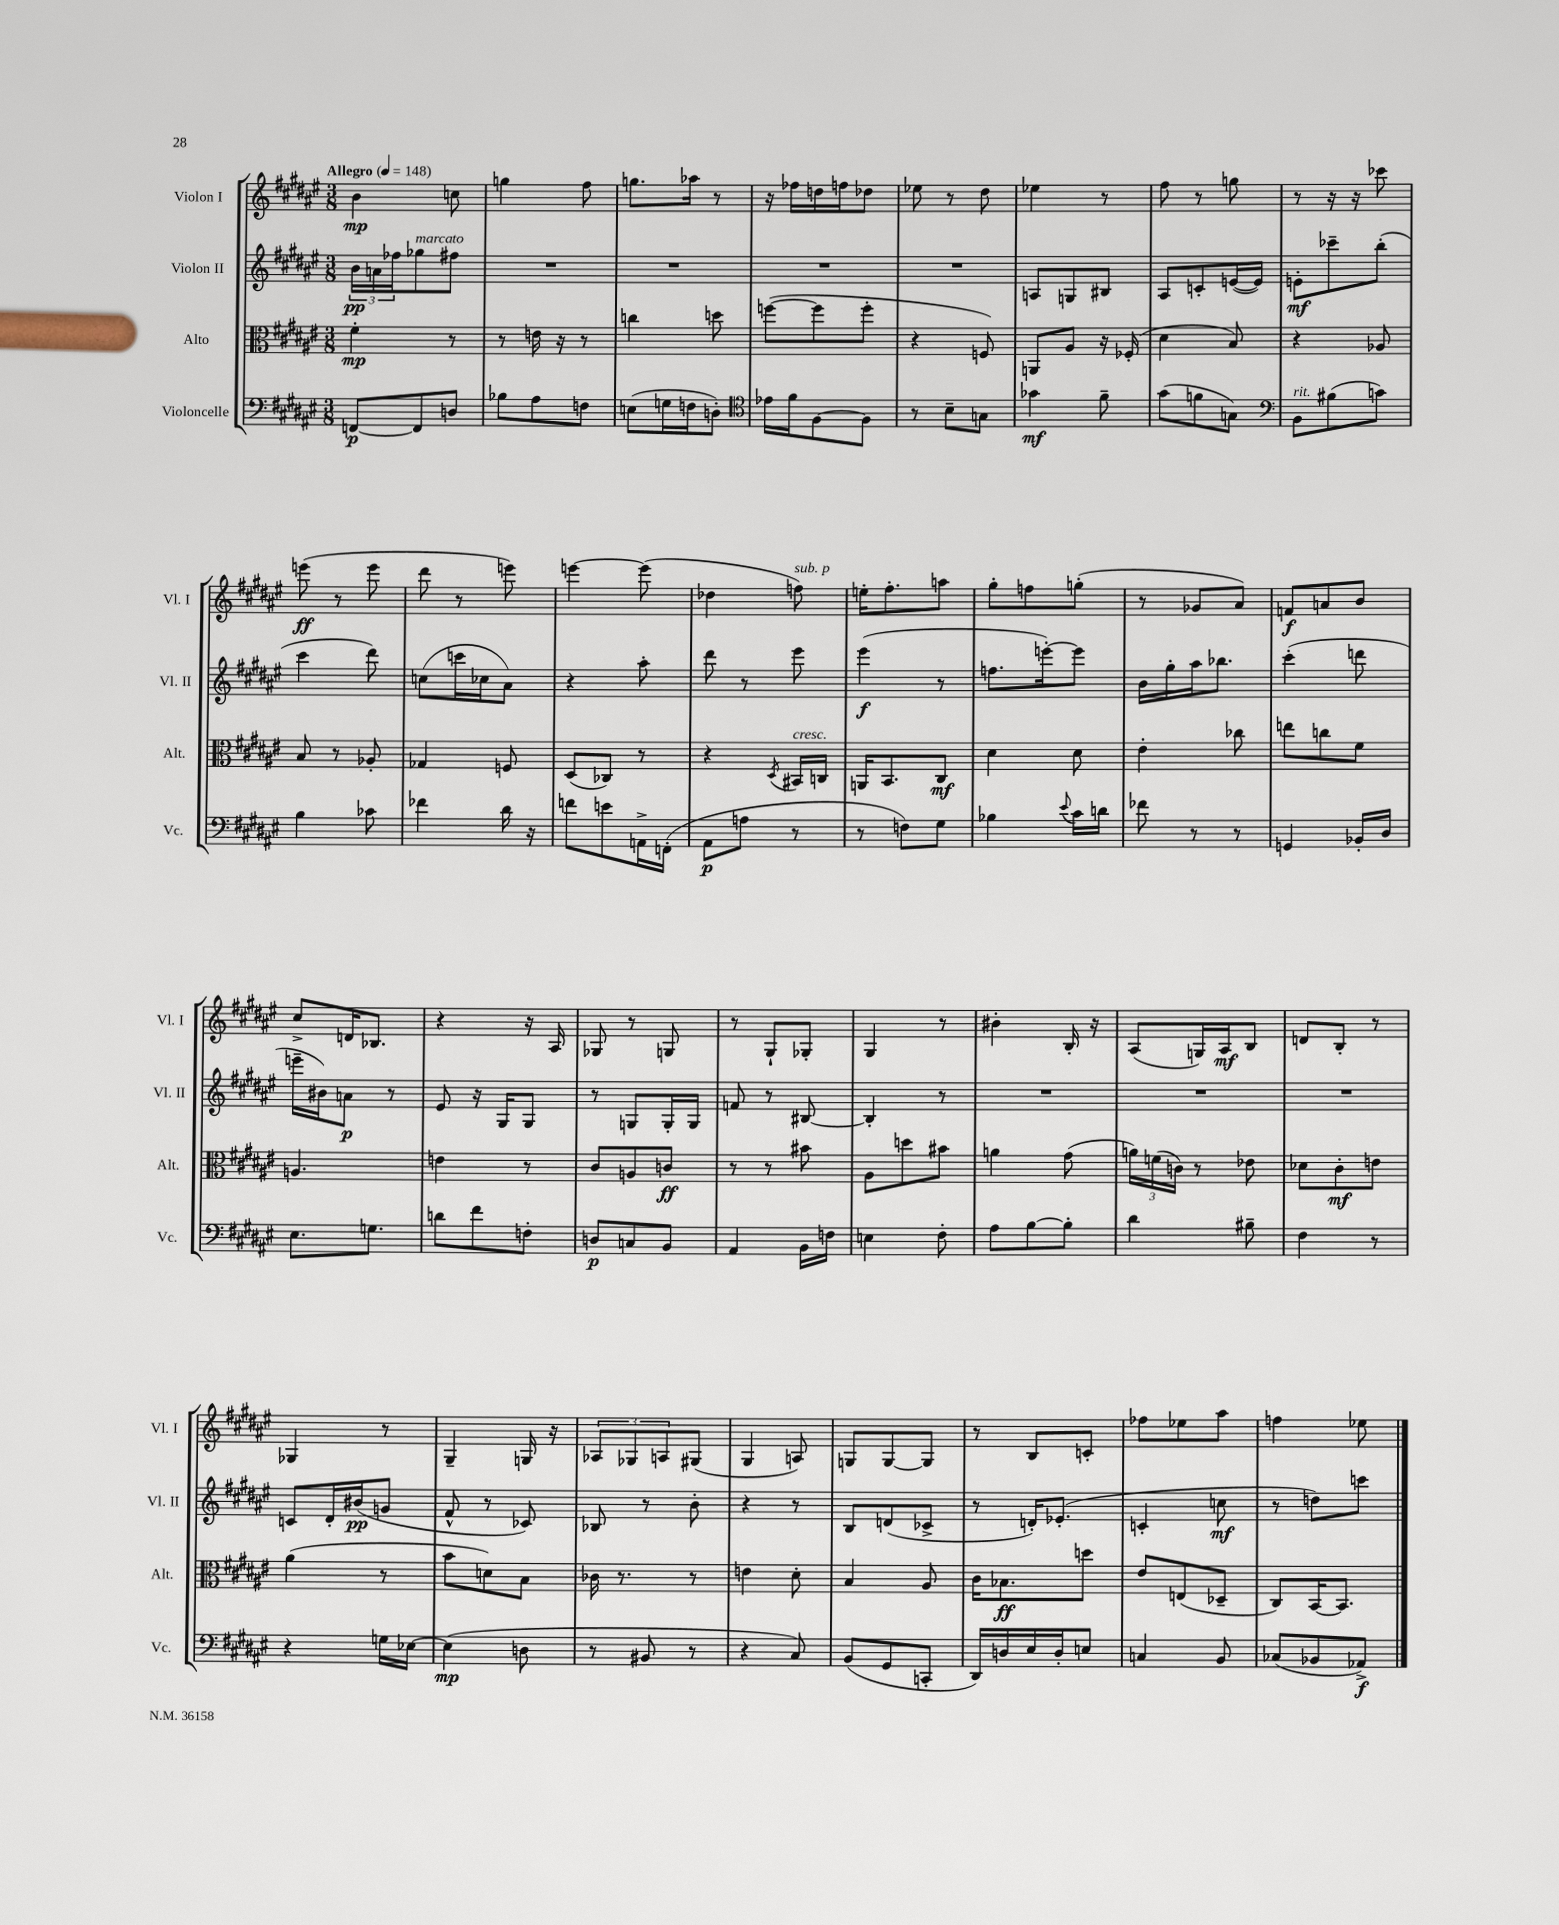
<<
\new StaffGroup <<
\new Staff = "s0" \with { instrumentName = "Violon I" shortInstrumentName = "Vl. I" } {
    \clef treble \key fis \major \numericTimeSignature \time 3/8 \tempo "Allegro" 4 = 148
    b'4\mp c''8 |
    g''4 fis''8 |
    g''8. aes''16 r8 |
    r16 fes''16 d''16 f''16 des''8 |
    ees''8 r8 dis''8 |
    ees''4 r8 |
    fis''8 r8 g''8 |
    r8 r16 r16 ces'''8 |
    e'''8\ff( r8 e'''8 |
    dis'''8 r8 e'''8) |
    e'''4~ e'''8( |
    des''4 f''8^\markup { \italic "sub. p" }) |
    e''16-. fis''8.-. a''8 |
    gis''8-. f''8 g''8-.( |
    r8 ges'8 ais'8) |
    f'8\f a'8 b'8 |
    cis''8-> d'16 bes8. |
    r4 r16 ais16 |
    ges8 r8 g8 |
    r8 gis8-! ges8-. |
    gis4 r8 |
    bis'4-. b16-. r16 |
    ais8( g16) ais16\mf b8 |
    d'8 b8-. r8 |
    ges4 r8 |
    gis4-- g16 r16 |
    \tuplet 3/2 { aes8 ges8 a8 } gis8( |
    gis4 a8) |
    g8 g8~ g8 |
    r8 b8 c'8-. |
    fes''8 ees''8 ais''8 |
    f''4 ees''8 \bar "|." |
}
\new Staff = "s1" \with { instrumentName = "Violon II" shortInstrumentName = "Vl. II" } {
    \clef treble \key fis \major \numericTimeSignature \time 3/8
    \tuplet 3/2 { b'16\pp a'16 fes''16 } ges''8^\markup { \italic "marcato" } fis''8 |
    R4. |
    R4. |
    R4. |
    R4. |
    a8 g8 bis8 |
    ais8 c'8-. e'16~( e'16) |
    e'8-.\mf ces'''8-- b''8-.( |
    cis'''4 dis'''8) |
    c''8( c'''16 ces''16 ais'8) |
    r4 ais''8-. |
    dis'''8 r8 eis'''8 |
    eis'''4\f( r8 |
    f''8. e'''16~-.) e'''8 |
    b'16 gis''16-. ais''16 bes''8. |
    cis'''4-.( d'''8 |
    e'''16-- bis'16) a'8\p r8 |
    eis'8 r16 gis16 gis8 |
    r8 g8 g16-. g16 |
    f'8 r8 bis8~ |
    bis4-. r8 |
    R4. |
    R4. |
    R4. |
    c'8 dis'16-. bis'16\pp( g'8 |
    fis'8-^ r8 ces'8) |
    bes8 r8 b'8-. |
    r4 r8 |
    b8 d'8( ces'8-> |
    r8 d'16-.) ees'8.-.( |
    c'4-. c''8\mf |
    r8 d''8) c'''8 \bar "|." |
}
\new Staff = "s2" \with { instrumentName = "Alto" shortInstrumentName = "Alt." } {
    \clef alto \key fis \major \numericTimeSignature \time 3/8
    fis'4-.\mp r8 |
    r8 e'16 r16 r8 |
    c''4 d''8 |
    f''8~( f''8 f''8-. |
    r4 f8) |
    a,8 ais8 r16 fes16-.( |
    dis'4 b8) |
    r4 aes8 |
    b8 r8 aes8-. |
    ges4 f8 |
    dis8( ces8) r8 |
    r4 \acciaccatura { dis8 } bis,16^\markup { \italic "cresc." } c16 |
    a,16 b,8. cis8\mf |
    dis'4 dis'8 |
    eis'4-. ces''8 |
    e''8 c''8 fis'8 |
    a4. |
    e'4 r8 |
    cis'8 a8 c'8\ff |
    r8 r8 bis'8 |
    ais8 d''8 bis'8 |
    a'4 gis'8( |
    \tuplet 3/2 { a'16) f'16( c'16) } r8 ees'8 |
    des'8 cis'8-.\mf e'8 |
    ais'4( r8 |
    b'8 d'8) b8 |
    ces'16 r8. r8 |
    e'4 dis'8-. |
    b4 ais8 |
    cis'16 bes8.\ff d''8 |
    eis'8 e8( des8-- |
    cis8) b,16~ b,8. \bar "|." |
}
\new Staff = "s3" \with { instrumentName = "Violoncelle" shortInstrumentName = "Vc." } {
    \clef bass \key fis \major \numericTimeSignature \time 3/8
    f,8~\p f,8 d8 |
    bes8 ais8 f8 |
    e8( g16 f16 d8-.) |
    \clef tenor ees'16 fis'16 fis8~ fis8 |
    r8 b8-- g8 |
    ges'4\mf fis'8-- |
    gis'8( f'8 g8) |
    \clef bass b,8^\markup { \italic "rit." } bis8( c'8) |
    b4 ces'8 |
    fes'4 dis'16 r16 |
    f'8 e'8 a,16-> f,16-.( |
    ais,8\p a8 r8 |
    r8 f8) gis8 |
    bes4 \appoggiatura { eis'8 } cis'16 d'16 |
    fes'8 r8 r8 |
    g,4 bes,16-. dis16 |
    eis8. g8. |
    d'8 fis'8 f8-. |
    d8\p c8 b,8 |
    ais,4 b,16 f16 |
    e4 fis8-. |
    ais8 b8~ b8-. |
    dis'4 bis8-- |
    fis4 r8 |
    r4 g16 ees16~ |
    ees4\mp( d8 |
    r8 bis,8 r8 |
    r4 cis8) |
    b,8( gis,8 c,8-. |
    dis,16) d16 eis16 d16-. e8 |
    c4 b,8 |
    ces8( bes,8 aes,8->\f) \bar "|." |
}
>>
>>
\layout { \context { \Score \remove "Bar_number_engraver" } }
